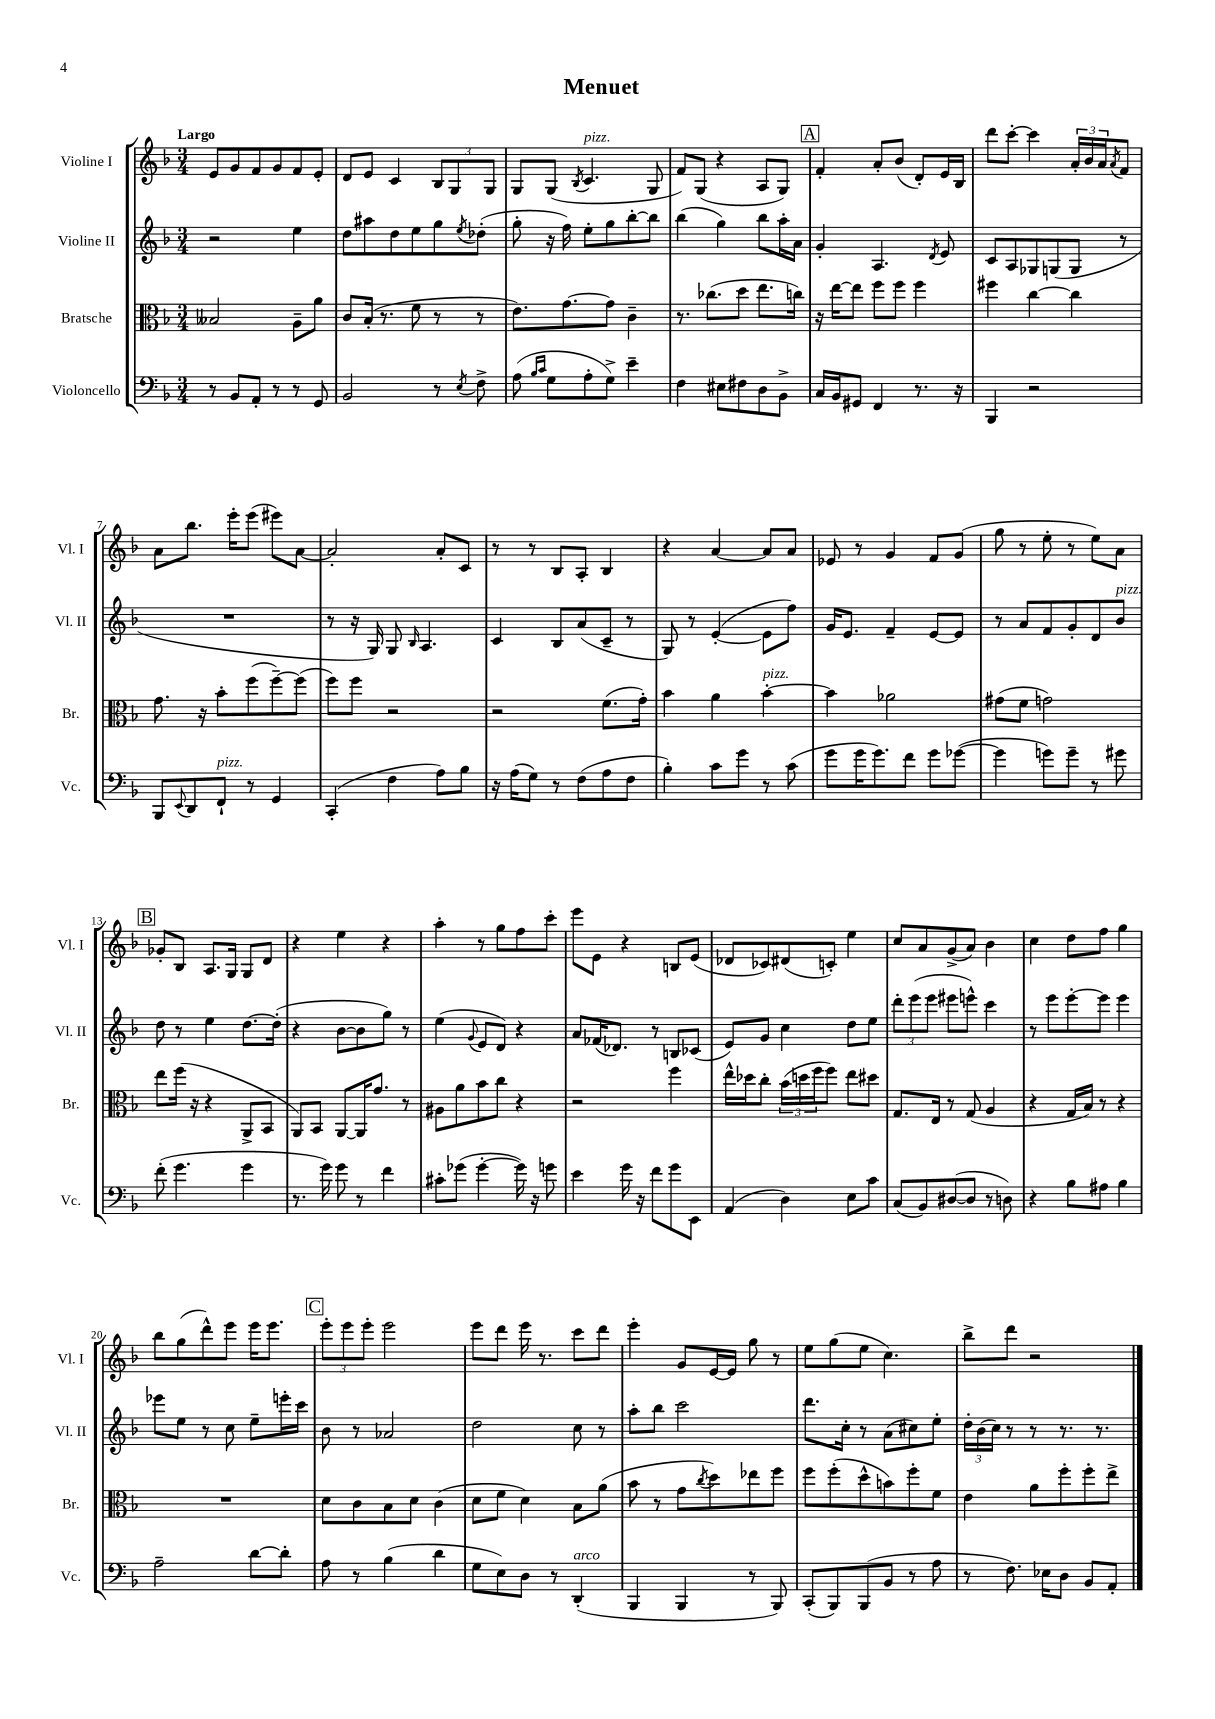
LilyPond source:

\header { title = "Menuet" }
<<
\new StaffGroup <<
\new Staff = "s0" \with { instrumentName = "Violine I" shortInstrumentName = "Vl. I" } {
    \clef treble \key f \major \numericTimeSignature \time 3/4 \tempo "Largo"
    e'8 g'8 f'8 g'8 f'8 e'8-. |
    d'8 e'8 c'4 \tuplet 3/2 { bes8 g8 g8 } |
    g8 g8( \acciaccatura { bes8 } c'4.^\markup { \italic "pizz." } g8 |
    f'8) g8( r4 a8 g8) |
    \mark \markup { \box "A" } f'4-. a'8-. bes'8( d'8-.) e'16 bes16 |
    d'''8 c'''8~-. c'''4 \tuplet 3/2 { a'16-. bes'16 a'16 } \acciaccatura { a'8 } f'8 |
    a'8 bes''8. e'''16-. e'''8( eis'''8) a'8~ |
    a'2-. a'8-. c'8 |
    r8 r8 bes8 a8-. bes4 |
    r4 a'4~ a'8 a'8 |
    ees'8 r8 g'4 f'8 g'8( |
    g''8 r8 e''8-. r8 e''8) a'8 |
    \mark \markup { \box "B" } ges'8-. bes8 a8. g16 g8 d'8 |
    r4 e''4 r4 |
    a''4-. r8 g''8 f''8 c'''8-. |
    e'''8 e'8 r4 b8 e'8( |
    des'8 ces'8) dis'8( c'8-.) e''4 |
    c''8 a'8 g'8->( a'8) bes'4 |
    c''4 d''8 f''8 g''4 |
    bes''8 g''8( d'''8-^) e'''8 e'''16 e'''8. |
    \mark \markup { \box "C" } \tuplet 3/2 { e'''8-. e'''8 e'''8-. } e'''2 |
    e'''8 d'''8 e'''16 r8. c'''8 d'''8 |
    e'''4-. g'8 e'16~ e'16 g''8 r8 |
    e''8 g''8( e''8 c''4.) |
    bes''8-> d'''8 r2 \bar "|." |
}
\new Staff = "s1" \with { instrumentName = "Violine II" shortInstrumentName = "Vl. II" } {
    \clef treble \key f \major \numericTimeSignature \time 3/4
    r2 e''4 |
    d''8 ais''8 d''8 e''8 g''8 \acciaccatura { e''8 } des''8-.( |
    g''8-. r16 f''16) e''8-. g''8 bes''8~-. bes''8 |
    bes''4( g''4) bes''8 a''16-. a'16 |
    \mark \markup { \box "A" } g'4-. a4. \acciaccatura { d'8 } e'8 |
    c'8 a8 ges8 g8( g8 r8 |
    R2. |
    r8 r16 g16) g8 \grace { bes16 } a4. |
    c'4 bes8 a'8( c'8-- r8 |
    g8) r8 e'4~-.( e'8 f''8) |
    g'16 e'8. f'4-- e'8~ e'8 |
    r8 a'8 f'8 g'8-. d'8 bes'8^\markup { \italic "pizz." } |
    \mark \markup { \box "B" } d''8 r8 e''4 d''8.~ d''16-.( |
    r4 bes'8~ bes'8 g''8) r8 |
    e''4( \appoggiatura { g'8 } e'8 d'8) r4 |
    a'8 fes'16( des'8.) r8 b8 ces'8( |
    e'8) g'8 c''4 d''8 e''8 |
    \tuplet 3/2 { d'''8-. e'''8( e'''8 } eis'''8 e'''8-^) c'''4 |
    r8 e'''8 e'''8~-. e'''8 e'''4 |
    ees'''8 e''8 r8 c''8 e''8-- e'''16-. c'''16 |
    \mark \markup { \box "C" } bes'8 r8 aes'2 |
    d''2 c''8 r8 |
    a''8-. bes''8 c'''2 |
    d'''8. c''16-. r8 a'8( cis''8) e''8-. |
    \tuplet 3/2 { d''16-. bes'16( c''16) } r8 r8 r8. r8. \bar "|." |
}
\new Staff = "s2" \with { instrumentName = "Bratsche" shortInstrumentName = "Br." } {
    \clef alto \key f \major \numericTimeSignature \time 3/4
    beses2 a8-- a'8 |
    c'8 bes16-.( r8. f'8 r8 r8 |
    e'8.) g'8.~ g'8 c'4-- |
    r8. ces''8.( d''8 e''8. c''16) |
    \mark \markup { \box "A" } r16 e''16~ e''8 f''8 f''8 f''4 |
    fis''4 c''4~ c''4 |
    g'8. r16 bes'8-. f''8( f''8~--) f''8( |
    f''8) f''8 r2 |
    r2 f'8.( g'16-.) |
    bes'4 a'4 bes'4~-.^\markup { \italic "pizz." } |
    bes'4 aes'2 |
    gis'8( f'8 g'2) |
    \mark \markup { \box "B" } e''8 f''16( r16 r4 a,8-> bes,8 |
    a,8) bes,8 a,8~ a,16 g'8. r8 |
    ais8 a'8 bes'8 c''8 r4 |
    r2 f''4 |
    e''16-^ des''16 c''8-. \tuplet 3/2 { bes'16( d''16 f''16 } f''8) e''8 dis''8 |
    g8. e16 r8 g8( a4 |
    r4 g16 bes16) r8 r4 |
    R2. |
    \mark \markup { \box "C" } d'8 c'8 bes8 d'8 c'4( |
    d'8 f'8 d'4) bes8 a'8( |
    bes'8 r8 g'8 \acciaccatura { c''8 } d''8) ees''8 f''8 |
    f''8 f''8-.( d''8-^ b'8) f''8-. f'8 |
    e'4 a'8 f''8-. f''8-. e''8-> \bar "|." |
}
\new Staff = "s3" \with { instrumentName = "Violoncello" shortInstrumentName = "Vc." } {
    \clef bass \key f \major \numericTimeSignature \time 3/4
    r8 bes,8 a,8-. r8 r8 g,8 |
    bes,2 r8 \acciaccatura { e8 } f8-> |
    a8( \grace { bes16 c'16 } g8 a8-. g8->) e'4-- |
    f4 eis8 fis8 d8 bes,8-> |
    \mark \markup { \box "A" } c16 bes,16 gis,8 f,4 r8. r16 |
    bes,,4 r2 |
    bes,,8 \appoggiatura { e,8 } d,8 f,8-!^\markup { \italic "pizz." } r8 g,4 |
    c,4-.( f4 a8) bes8 |
    r16 a16( g8) r8 f8( a8 f8 |
    bes4-.) c'8 g'8 r8 c'8( |
    g'8 g'16 g'8.) f'8 g'8 ges'8~( |
    ges'4 g'8) g'8-- r8 gis'8 |
    \mark \markup { \box "B" } f'8-.( g'4. g'4 |
    r8. g'16) g'8 r8 f'4 |
    cis'8-. ges'8( ges'4~-. ges'16) r16 g'8 |
    e'4 g'16 r16 f'8 g'8 e,8 |
    a,4( d4) e8 c'8 |
    c8( bes,8) dis8~( dis8 r8 d8) |
    r4 bes8 ais8 bes4 |
    a2-- d'8~ d'8-. |
    \mark \markup { \box "C" } a8 r8 bes4( d'4 |
    g8 e8) d8 r8 d,4-.^\markup { \italic "arco" }( |
    bes,,4 bes,,4 r8 bes,,8) |
    c,8-.( bes,,8) bes,,8( bes,8 r8 a8 |
    r8 f8.) ees16 d8 bes,8 a,8-. \bar "|." |
}
>>
>>
